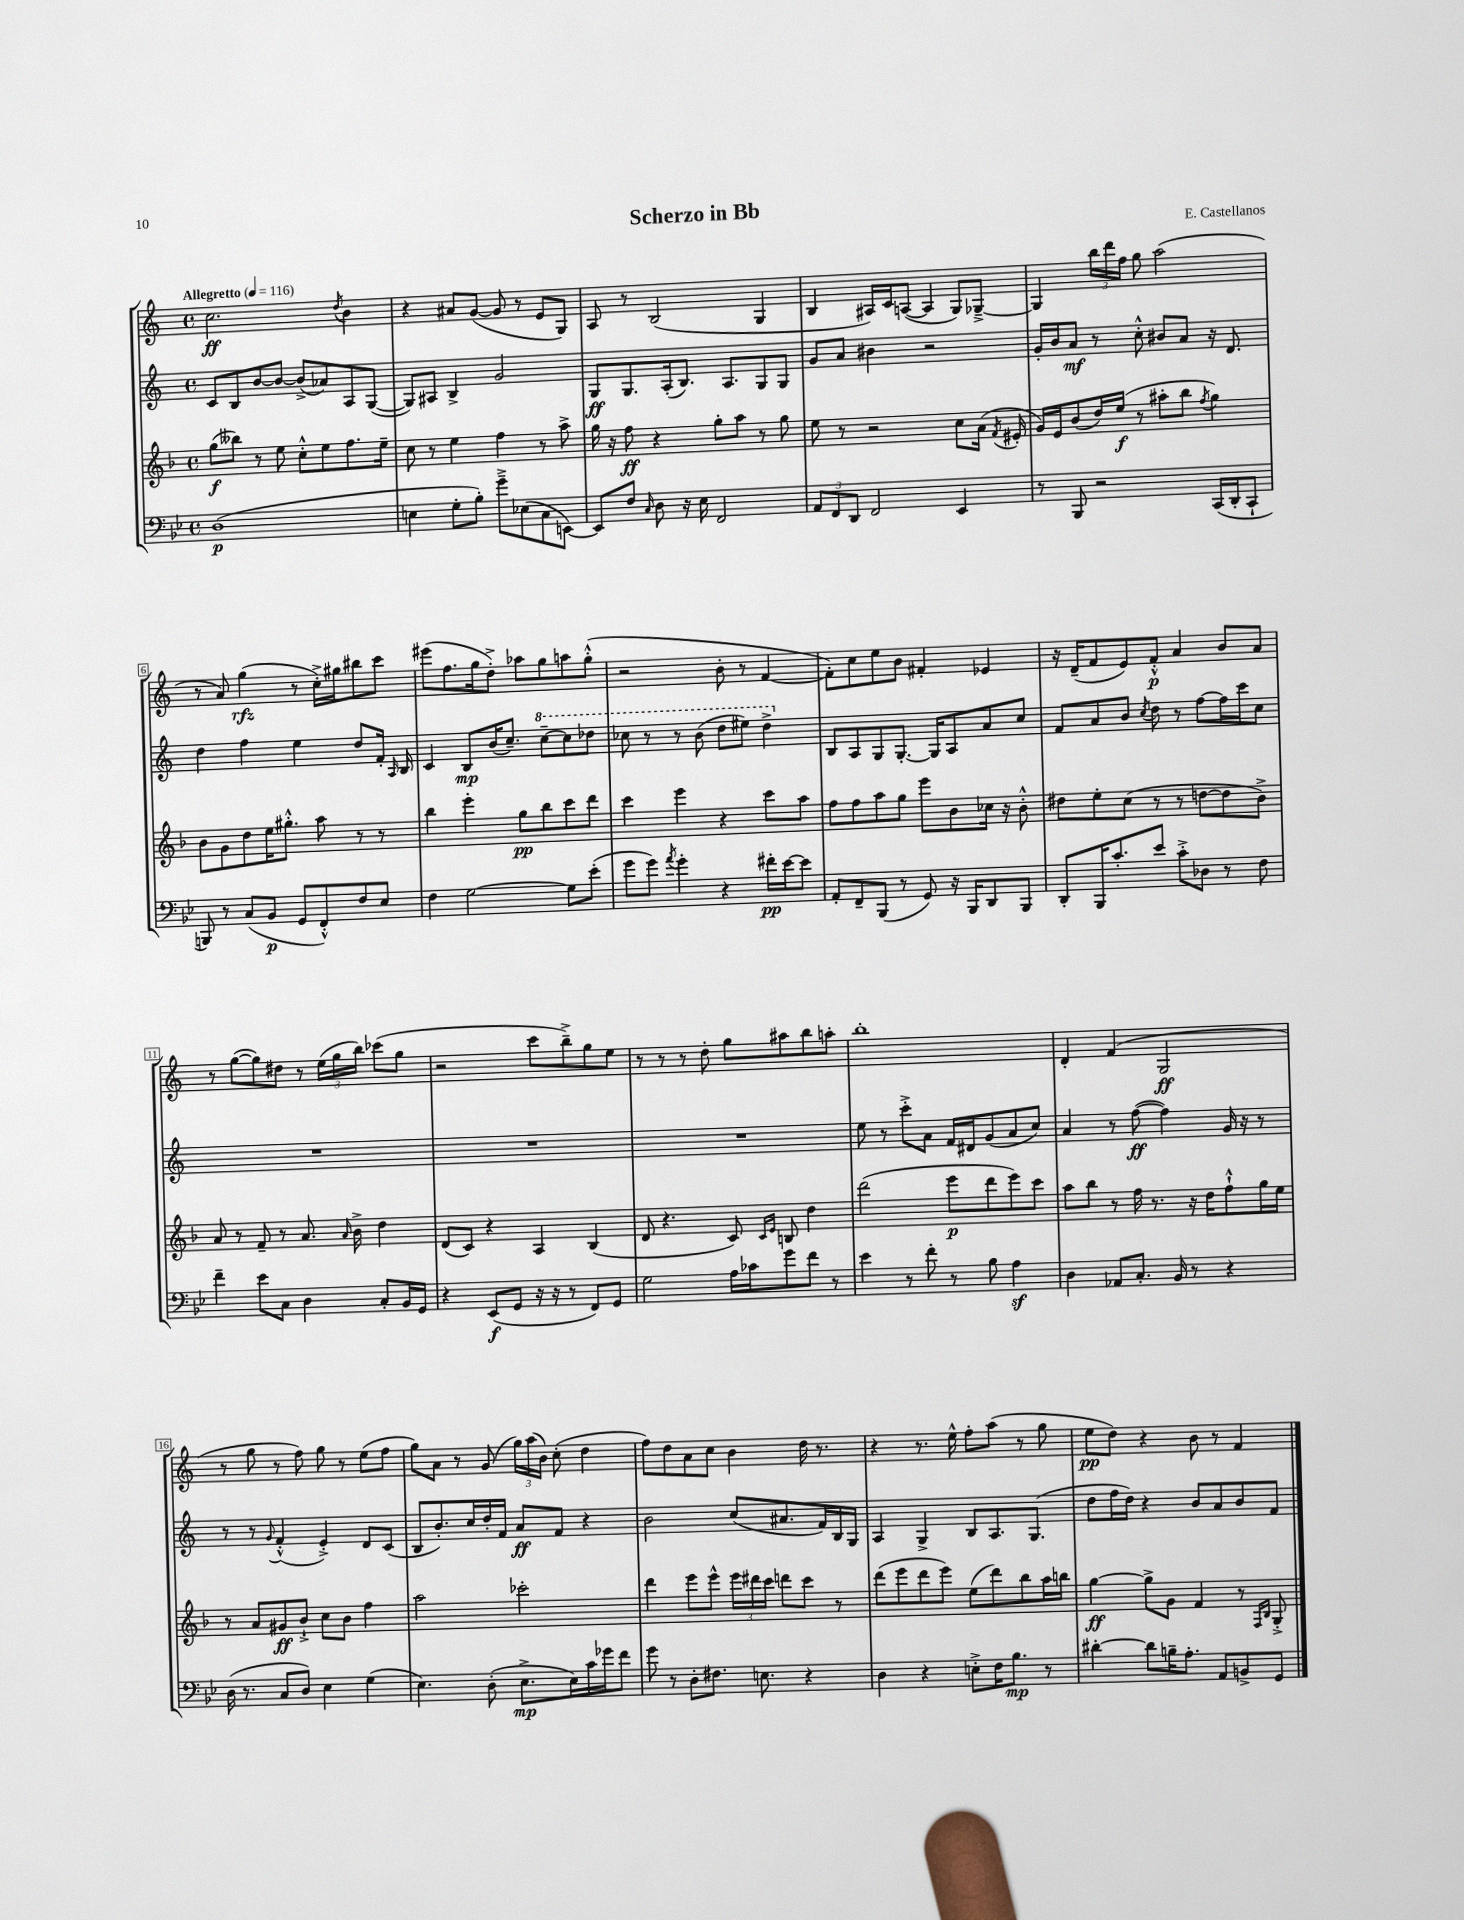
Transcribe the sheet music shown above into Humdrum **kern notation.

**kern	**kern	**kern	**kern
*staff4	*staff3	*staff2	*staff1
*clefF4	*clefG2	*clefG2	*clefG2
*k[b-e-]	*k[b-]	*k[]	*k[]
*M4/4	*M4/4	*M4/4	*M4/4
*met(c)	*met(c)	*met(c)	*met(c)
*MM116	*MM116	*MM116	*MM116
(1D	(8gg\L	8c/L	2.cc\
.	8bb--\J)	8B/	.
.	8r	[8b/	.
.	8ee\	8b/_J	.
.	8cc'^^\L	(8b^/]L	.
.	8ee\	8a-/)	.
.	.	.	8qdd/
.	8.ff\	8A/	4b\
.	.	([8G/J	.
.	16ee~\Jk	.	.
=	=	=	=
4E\	8cc\	8G/]L)	4r
.	8r	8A#/J	.
8G'\L	4ee\	4B^/	8a#/L
8B-'\J)	.	.	([8g/J
8g~^\L	4ff\	2g/	8g/]
(8E-\	.	.	8r
8C\	8r	.	8e/L
[8EE\J)	8aa^\	.	8G/J)
=	=	=	=
8EE/]L	16gg\	8G/L	8A/
.	16r	.	.
8F/J	8ff\	8.G/	8r
16qqC/	.	.	.
8D\	4r	.	(2B/
.	.	(16A'/k	.
16r	.	8.B/J)	.
16E-\	.	.	.
2FF/	8gg'\L	.	.
.	.	8.A/L	.
.	8aa\J	.	.
.	8r	8G/	4G/
.	8gg\	8G/J	.
=	=	=	=
12AA/L	8ee\	8g/L	4B/
12FF/	.	.	.
.	8r	8a/J	.
12DD/J	.	.	.
2FF/	2r	4b#\	16A#/LL)
.	.	.	16c/J
.	.	.	([8A/J
.	.	2r	4A/]
4EE-/	8cc\L	.	8G/L)
.	(16a\Jk	.	[8G-~^/J
.	8qf/	.	.
.	16e#'/	.	.
=	=	=	=
8r	16g/LL)	16g'/LL	4G-/]
.	16e/J	16b/J	.
8BBB-/	(8b-/	8a/J	.
2r	16dd/L)	8r	24bb\LL
.	.	.	24ddd\
.	(16ee/JJ	.	.
.	.	.	24ff\JJ
.	8r	8cc'^^\	8gg\
.	8aa#'\L	8b#/L	(2aa\
.	8bb-\J	8a/J	.
.	8qff/	.	.
(16CC/LL	4gg\)	16r	.
16DD'/J	.	8.d/	.
8CC`/J	.	.	.
=	=	=	=
8BBB/)	8b-\L	4dd\	8r
8r	8g\	.	8a/)
(8C/L	8dd\	4ff\	(4gg\
8BB-/J	16ee\K	.	.
.	8.gg#'^^\J	.	.
8GG/L	.	4ee\	8r
8FF'^^/)	8aa\	.	16cc'^\LL)
.	.	.	16gg#\J
8F/	8r	8dd/L	8bb#\
8E-/J	8r	16f'/Jk	8ccc\J
.	.	16qqA/	.
.	.	16B/	.
=	=	=	=
4F\	4bb-\	4c/	(8eee#\L
.	.	.	8.ff\
[2G\	4eee'\	8B/L	.
.	.	.	16gg\k
.	.	(16b/K	8dd'^\J)
.	.	8.cc~/J)	.
.	8gg\L	.	8aa-\L
.	8bb-\	[8ccc~\L	8gg\
8G\]L	8ccc\	8ccc\]	8aa\
(8e-'\J	8ddd\J	8ddd-\J	(8gg'^^\J
=	=	=	=
8g\L	4ccc\	8ccc-\	2r
8g\J)	.	8r	.
8qa/	.	.	.
4g'\	4eee\	8r	.
.	.	(8bb\	.
4r	4r	8ddd\L	8b'\
.	.	8eee#\J)	8r
16f#'\LL	8ccc\L	4ddd^\	[4f/
[16e-\J	.	.	.
8e-\]J	8aa\J	.	.
=	=	=	=
8AA'/L	8ff\L	8B/L	8f'\]L)
8FF~/	8ff\	8A/	8cc\
(8BBB-/J	8aa\	8G/	8ee\
8r	8gg\J	[8.G'/J	8b\J
8GG/)	8eee\L	.	4f#'/
.	.	16G/]LK	.
16r	8b-\	8A/	.
16BBB-/LK	.	.	.
8DD/	16cc-\Jk	8a/	4e-/
.	16r	.	.
8BBB-/J	8b-'^^\	8cc/J	.
=	=	=	=
8DD'/L	8dd#\L	8f/L	16r
.	.	.	(16d~/LK
16BBB-/K	8ee'\	8a/	8f/
8.c'/	.	.	.
.	(8cc\J	8b/J	8e/)
.	.	8qcc/	.
8e-/J	8r	8dd\	8f'^^/J
8c'^\L	8r	8r	4a/
8D-\J	[8dd\L	[8ff\L	.
8r	8dd\]	16ff\]L	8b/L
.	.	16ccc\J	.
8F\	8b-^\J)	8cc\J	8a/J
=	=	=	=
4f~\	8a/	1r	8r
.	8r	.	([8gg\L
8e-\L	8f~/	.	8gg\])
8C\J	8r	.	8dd#\J
4D\	8.a/	.	8r
.	.	.	(24ee\LL
.	.	.	24gg\
.	16qqa/	.	.
.	16b-^\	.	.
.	.	.	24bb\JJ)
8C'/L	4dd\	.	(8ccc-\L
16BB-/L	.	.	8gg\J
16GG/JJ	.	.	.
=	=	=	=
4r	(8d/L	1r	2r
.	8c/J)	.	.
(8EE-/L	4r	.	.
8GG/J	.	.	.
16r	4A/	.	8ccc\L
16r	.	.	.
8r	.	.	8bb~^\)
8FF/L)	(4B-/	.	8gg\
8GG/J	.	.	8ee\J
=	=	=	=
2G\	8d/	1r	8r
.	4.r	.	8r
.	.	.	8r
.	.	.	8dd'\
16A\LL	8c/)	.	8gg\L
16c-\J	.	.	.
.	16qqc/LL	.	.
.	16qqe/JJ	.	.
8g\	8B/	.	8aa#\
8f\J	4dd\	.	8bb\
8r	.	.	8aa'\J
=	=	=	=
4e-\	(2ddd\	8ee\	1bb'
.	.	8r	.
8r	.	8ccc'^\L	.
8f'\	.	8a\J	.
8r	8eee\L	16f/LL	.
.	.	16d#/J	.
8B-\	8ddd\	(8g/	.
4A\	8eee\)	8a/	.
.	8ccc\J	8cc/J)	.
=	=	=	=
4D\	8aa\L	4a/	4d'/
.	8bb-\J	.	.
8AA-/L	8r	8r	(4f/
8.C'/J	16ff\	([8ff\	.
.	8.r	.	.
.	.	4ff\])	2G/
16BB-/	.	.	.
8r	16r	.	.
.	16dd\LK	.	.
4r	8ff`^^\	16g/	.
.	.	16r	.
.	16gg\L	8r	.
.	16ee\JJ	.	.
=	=	=	=
(16D\	8r	8r	8r
8.r	.	.	.
.	8a/L	8r	8gg\
.	.	8qqg/	.
8C/L	8g#/	(4f'^^/	8r
8D/J)	8b-`^/J	.	8ff\)
4E-\	8cc\L	4e'^/)	8gg\
.	8b-\J	.	8r
(4G\	4ff\	8d/L	(8ee\L
.	.	(8c/J	8ff\J
=	=	=	=
4.E-\)	2aa\	8B/L	8gg\L)
.	.	8.b'/)	8a\J
.	.	.	8r
.	.	16cc/L	.
(8D'\	.	16dd'/	(8g/
.	.	16f/JJ	.
8.E-^\L	2ccc-'\	8a/L	24gg\LL)
.	.	.	(24aa\
.	.	.	24b\JJ)
.	.	8f/J	(8cc'\
16E-\L)	.	.	.
16c\	.	4r	4dd\
16g-\J	.	.	.
8f\J	.	.	.
=	=	=	=
8g\	4ddd\	2b\	8ff\L)
8r	.	.	8dd\
8D'\L	8eee\L	.	8a\
8.F#\J	8eee^^\J	.	8cc\J
.	24eee\LL	(8cc/L	4b\
.	24ddd#\	.	.
8.E\	.	.	.
.	24ccc\JJ	.	.
.	8ddd\L	8.a#/	.
4r	8ccc\J	.	16dd\
.	.	16f/L)	8.r
.	8r	16B/	.
.	.	16G/JJ	.
=	=	=	=
4D\	(8ddd\L	4A/	4r
.	8eee\	.	.
4r	8ddd\	4G^/	8.r
.	8eee\J)	.	.
.	.	.	16ee^^\
8E'^\L	(8ee\L	8B/L	8ff'\L
16F\K	8ddd\)	8.A/	(8aa\J
8.B-\J	.	.	.
.	8bb-\	.	8r
.	.	(8.G/J	.
8r	16aa\L	.	8gg\
.	16bb\JJ	.	.
=	=	=	=
[4d#'\	[4gg\	8dd\L	8ee\L
.	.	16ff\L	8dd\J)
.	.	16dd\JJ)	.
8d#\]L	8gg^\]L	4r	4r
16B~\K	8g\J	.	.
8.A'\J	.	.	.
.	4f/	8b/L	8b\
8AA/L	.	8a/	8r
8BB^/	8r	8b/	4f/
.	16qqF/LL	.	.
.	16qqB-/JJ	.	.
8GG/J	8G'^/	8f/J	.
==	==	==	==
*-	*-	*-	*-
